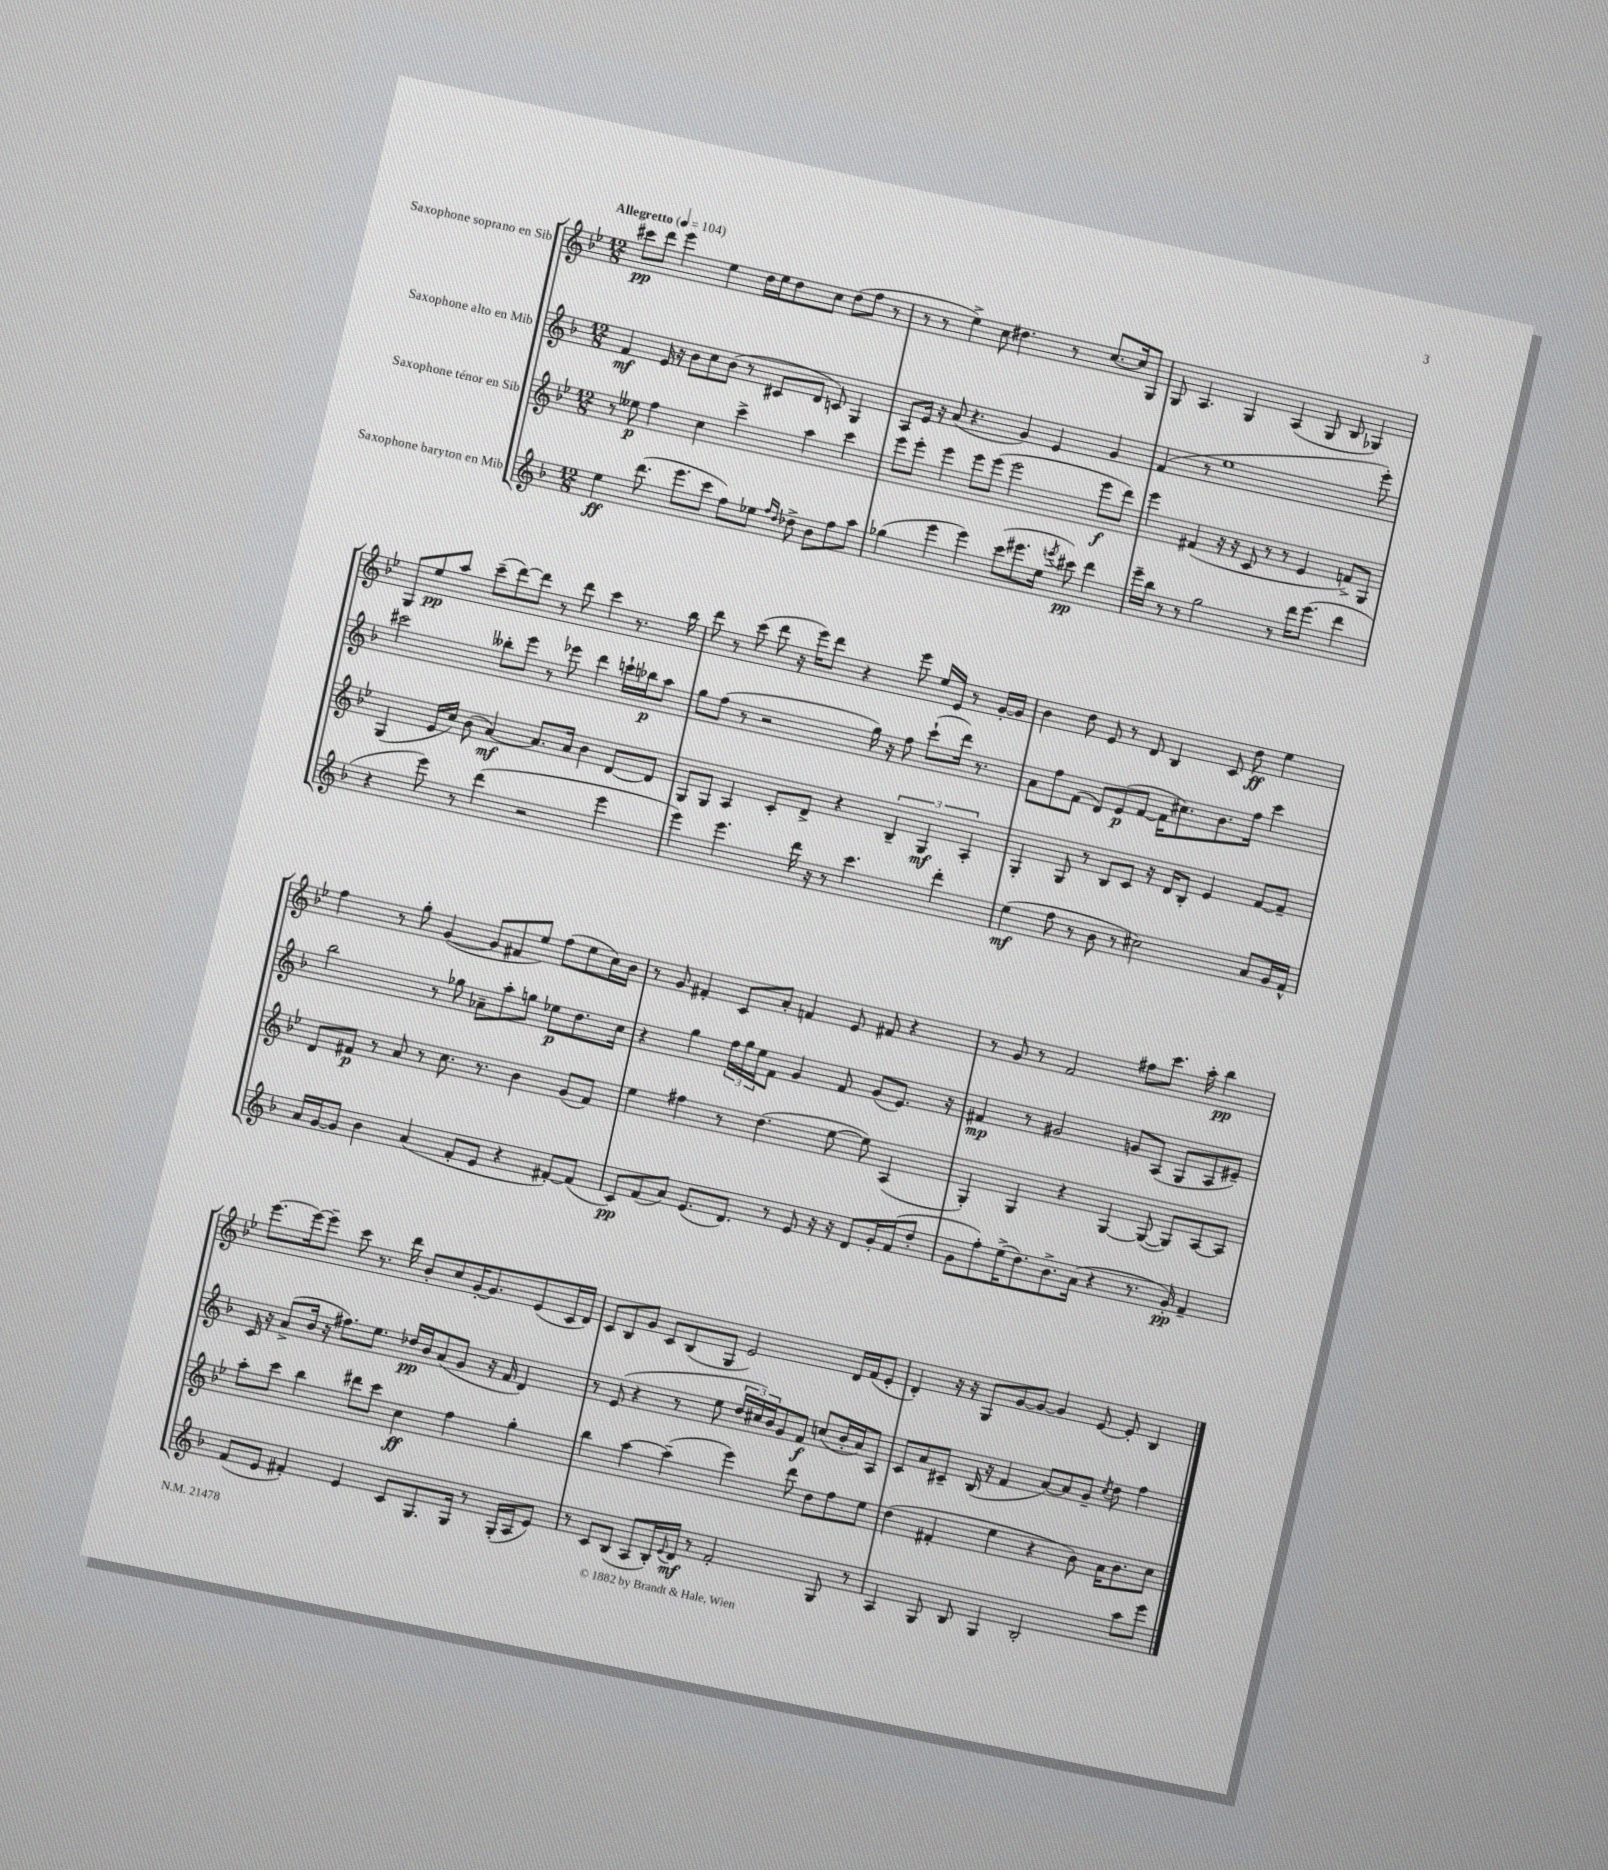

**kern	**kern	**kern	**kern
*staff4	*staff3	*staff2	*staff1
*clefG2	*clefG2	*clefG2	*clefG2
*k[b-]	*k[b-e-]	*k[b-]	*k[b-e-]
*M12/8	*M12/8	*M12/8	*M12/8
*MM104	*MM104	*MM104	*MM104
4ee	8r	4f	8ccc#
.	8ee--	.	8ddd
(8.ddd	4ff	16e	4eee-
.	.	16r	.
.	.	8b-	.
8.eee	.	.	.
.	4cc	8cc	4ee-
8ccc	.	(8b-	.
8ff)	4ccc^	8r	16dd
.	.	.	16ee-
8ee-	.	8c#	8dd
16qqff	.	.	.
16qqdd	.	.	.
8dd-^	4aa	8d	8cc
8b-	.	8c)	(8dd
8ff	4ccc	4G	8ff
8aa	.	.	8r
=	=	=	=
(4gg-	8eee-	8A	8r
.	8eee-'	16e	8r
.	.	16r	.
4eee	4eee-	(8a	4ee-^)
.	.	4.r	.
4eee)	8eee-	.	8cc
.	(8eee-	.	4.dd#
(8ccc	2eee-	4g)	.
8.eee#	.	.	.
.	.	4e	8r
16ee	.	.	.
8qeee	.	.	.
8ccc#)	.	.	[8.cc
4ddd	8eee-	4g	.
.	.	.	16cc]
.	8ddd)	.	8G
=	=	=	=
16eee~	4eee-	(4f	8G
16bb-	.	.	.
8r	.	.	4.A
8r	(4f#	8r	.
2gg	.	1ee	.
.	16r	.	4G
.	16r	.	.
.	8c	.	.
.	8r	.	(4A
8r	8r	.	.
16ddd	4e-	.	8G
(8.eee	.	.	.
.	.	.	8B-
4ddd	8f^)	.	4G-)
.	8G	8eee')	.
=	=	=	=
4r	(4G	2ccc#	8G
.	.	.	8ee-
8eee)	16e-	.	8aa
.	16cc)	.	.
8r	(8b-	.	(8ccc~
(4ddd	[4a)	8bb--'	[8ddd)
.	.	8eee	8ddd]
2r	8.a]	8r	8r
.	.	8eee-	8ddd
.	16a	.	.
.	4b-	4ddd	4ccc
4eee	[8d	16ccc`	8.r
.	.	16bb-	.
.	8d]	8aa	.
.	.	.	16bb-
=	=	=	=
4eee)	8G	8gg	8ddd
.	8G	(8ff	8r
4.eee	4A	8r	(8ccc
.	.	2r	8ddd
.	8c'	.	16r
.	.	.	16eee-)
16ddd	8d^	.	8ddd
16r	.	.	.
8r	4r	.	4r
4.ccc	.	16gg)	.
.	.	16r	.
.	6B-~	8ff	8eee-
.	.	(8ccc`	16ee-
.	6G	.	.
.	.	.	16e-
4ddd'	.	16ddd)	8r
.	.	8.r	.
.	6A'	.	.
.	.	.	[16g'
.	.	.	16g]
=	=	=	=
(4ee	4G'	8a	4b-
.	.	8ff	.
8ff	8G	(8f	8dd
8r	8r	8d)	8e-
8b-	8B-	(8e	8r
8r	8c	[8f	8d
2cc#)	16r	16f]	4B-
.	16d	8.cc#)	.
.	8B-'	.	.
.	4e-	8.b-	8c
.	.	.	8dd
.	.	16ff	.
8a	[8f	4ccc	4ee-
16g	8f~]	.	.
16f^^	.	.	.
=	=	=	=
16a	8d	2bb-	4ff
[16g	.	.	.
8g]	8f#	.	.
4b-	8r	.	8r
.	8a	.	8gg'
(4a	8r	8r	([4g
.	8.cc	8gg-	.
8f'	.	8a-~	8g]
.	8.r	.	.
8e	.	8aa'	8f#
4r	4b-	8gg	8ee-)
.	.	8ee-	(8ff
[8f#')	(8g	8.dd	8ee-
(8f#]	8f#)	.	16cc)
.	.	16cc	16b-
=	=	=	=
8c)	4ee-	4r	8r
(8f	.	.	8g
8a)	4ff#	4gg	4f#'
(8.e	.	.	.
.	8r	24ff	8c
.	.	24gg	.
8.d)	.	.	.
.	.	24ee	.
.	(4.dd	8f	8a'
8r	.	4g	4f
8e	.	.	.
16r	[8ee-	8f	8e-
16r	.	.	.
8d	8ee-])	(8g	8f#
16g'	(4A	8.e)	4r
(16f	.	.	.
8dd'	.	.	.
.	.	16r	.
=	=	=	=
8g	4G')	4f#	8r
8ff')	.	.	8g
(16ee^	4G	8r	8r
8.dd)	.	.	.
.	.	2g#	2f
8.b-^	4r	.	.
(16a	.	.	.
4r	[4G	.	.
.	.	8g	8ff#
8.r	(8G_	(8A	8.ccc
.	8G])	8G	.
16g')	.	.	16aa'
4f~	[8A	8A	4bb-
.	8A]	8e#~)	.
=	=	=	=
(8f	8aa'	16c	[8.eee-
.	.	16r	.
8e	8ccc	(8a^	.
.	.	.	16eee-_
4f#')	4bb-	16b-	8eee-~]
.	.	16r	.
.	.	8.ff#)	8ccc
4e	8ddd#	.	8.r
.	.	8.ee	.
.	8ccc	.	.
.	.	.	16ddd
8c	4cc	16dd-	8b-'
.	.	16b-	.
8.G	.	(8a	8cc
.	4ff	8g	[16g'
16G	.	.	8.g]
8r	.	16r	.
.	.	16f	.
(16G'	4gg'	4d)	(8e-
16A	.	.	.
8e)	.	.	16c
.	.	.	16d)
=	=	=	=
8r	4bb-	8r	8c
8c	.	(8e	8B-
(8B-	[4aa	4r	8g
8A	.	.	8c
16B-')	(4aa~]	8r	(8B-
8qqe	.	.	.
16d	.	.	.
8r	.	8ee	8G
2f'	4eee-)	24dd	2e-)
.	.	24cc#)	.
.	.	24b-	.
.	.	8g	.
.	8ddd	8f	.
.	8dd	(8cc	.
8G	8ff	16b-'	16d
.	.	16a)	(16f
8r	8ee-	8A	8e-'
=	=	=	=
4A	(4dd	8c	4d')
.	.	8a	.
8G	4f#'	8c#~	16r
.	.	.	16r
8B-	.	(16B-	8G
.	.	16r	.
4G	4ee-	4f	[8g
.	.	.	8g_
2B-'	4r	[8a)	4g]
.	.	8a]	.
.	8b-)	8g~	[8e-
.	.	8qcc	.
.	16a	8dd	8e-']
.	8.b-	.	.
8aa	.	4ff	4B-
8eee	8cc	.	.
==	==	==	==
*-	*-	*-	*-
